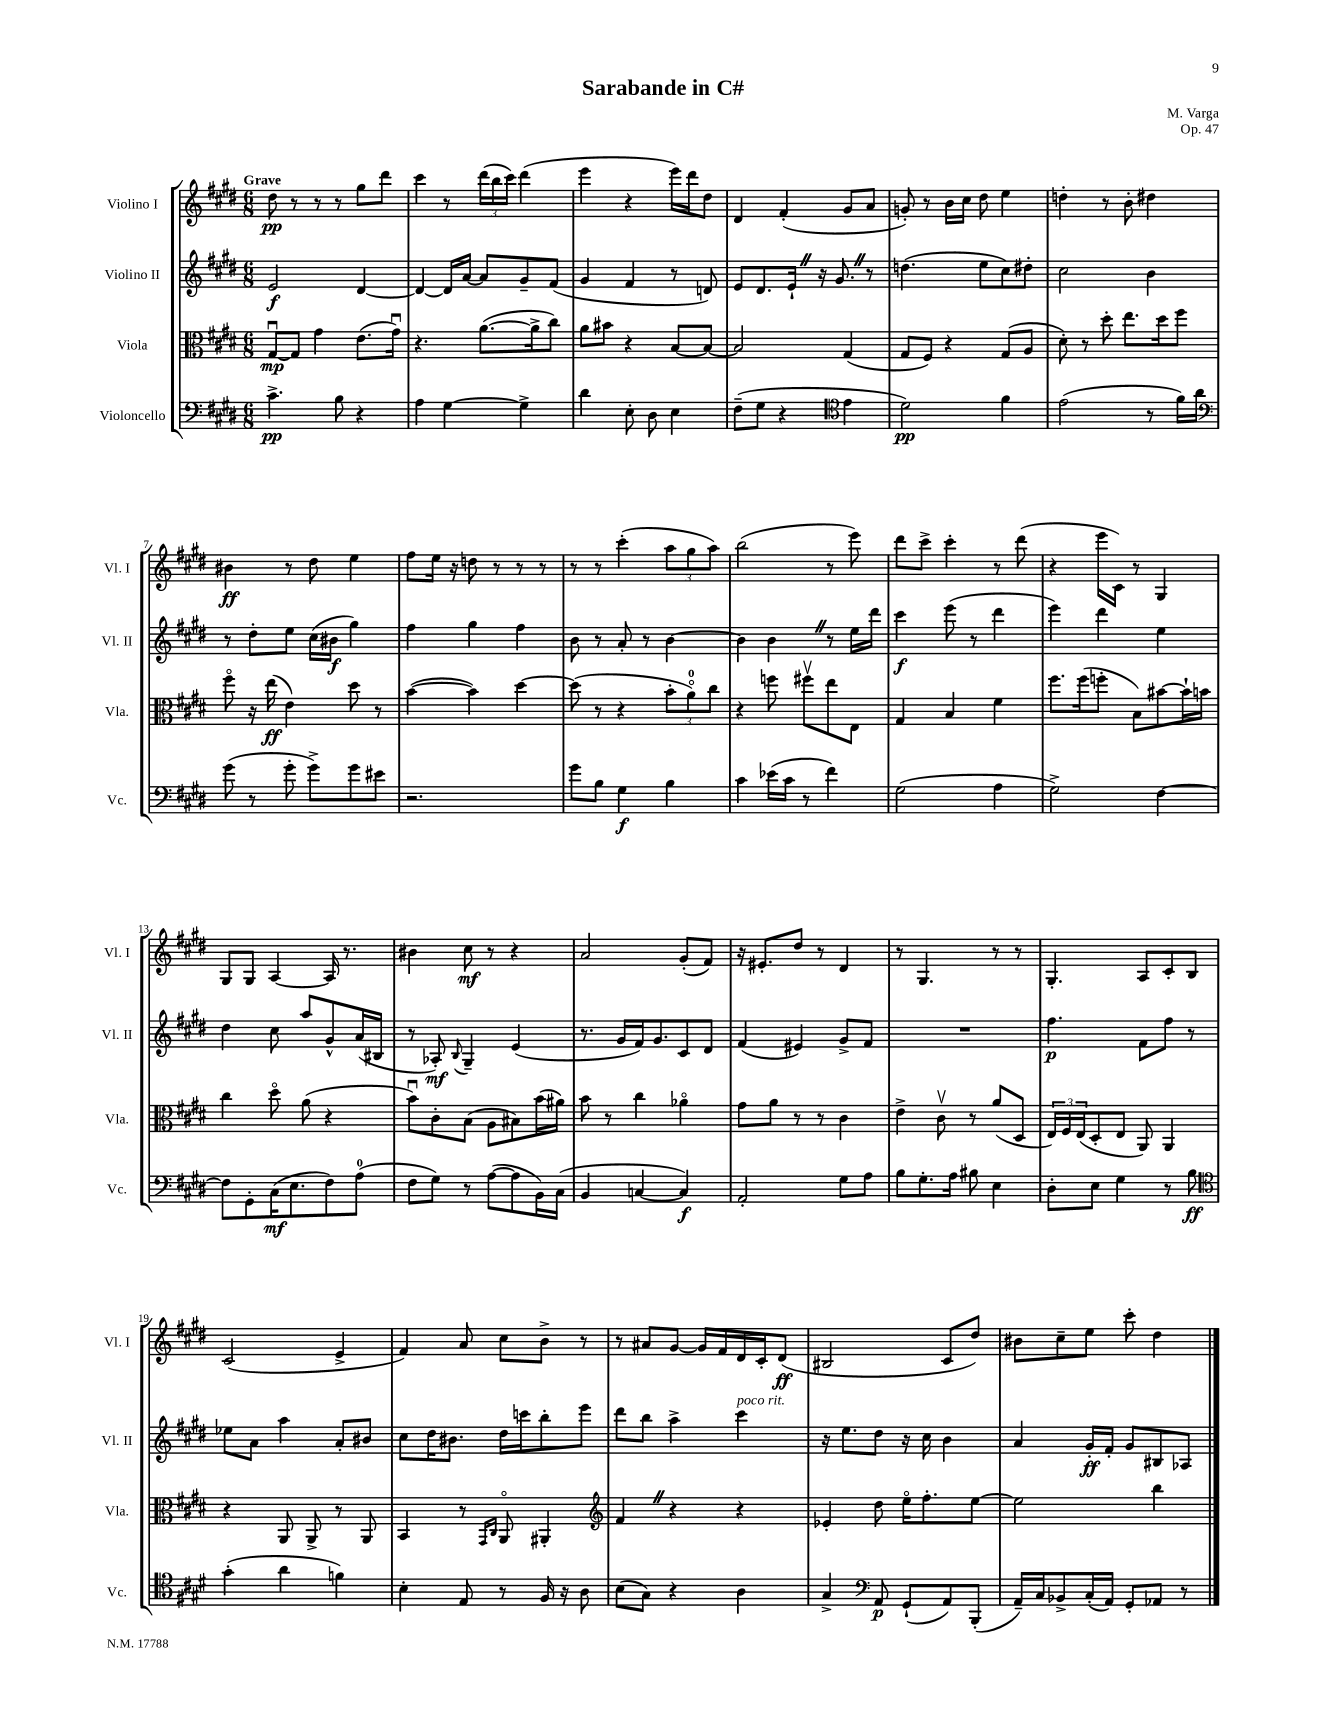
\header { title = "Sarabande in C#" composer = "M. Varga" opus = "Op. 47" }
<<
\new StaffGroup <<
\new Staff = "s0" \with { instrumentName = "Violino I" shortInstrumentName = "Vl. I" } {
    \clef treble \key e \major \numericTimeSignature \time 6/8 \tempo "Grave"
    dis''8\pp r8 r8 r8 gis''8 dis'''8 |
    cis'''4 r8 \tuplet 3/2 { dis'''16( b''16 cis'''16) } dis'''4( |
    e'''4 r4 e'''16) dis'''16 dis''8 |
    dis'4 fis'4-.( gis'8 a'8 |
    g'8-.) r8 b'16 cis''16 dis''8 e''4 |
    d''4-. r8 b'8-. dis''4 |
    bis'4\ff r8 dis''8 e''4 |
    fis''8 e''16 r16 d''8 r8 r8 r8 |
    r8 r8 cis'''4-.( \tuplet 3/2 { a''8 gis''8 a''8) } |
    b''2( r8 e'''8) |
    dis'''8 cis'''8-> cis'''4-. r8 dis'''8( |
    r4 e'''16 cis'16) r8 gis4 |
    gis8 gis8 a4~ a16 r8. |
    bis'4 cis''8\mf r8 r4 |
    a'2 gis'8-.( fis'8) |
    r16 eis'8.-. dis''8 r8 dis'4 |
    r8 gis4. r8 r8 |
    gis4.-. a8 cis'8-. b8 |
    cis'2( e'4-> |
    fis'4) a'8 cis''8 b'8-> r8 |
    r8 ais'8 gis'8~ gis'16 fis'16 dis'16 cis'16-. dis'8\ff( |
    bis2 cis'8 dis''8) |
    bis'8 cis''8-- e''8 cis'''8-. dis''4 \bar "|." |
}
\new Staff = "s1" \with { instrumentName = "Violino II" shortInstrumentName = "Vl. II" } {
    \clef treble \key e \major \numericTimeSignature \time 6/8
    e'2\f dis'4~ |
    dis'4~ dis'16 a'16~ a'8 gis'8-- fis'8( |
    gis'4 fis'4 r8 d'8) |
    e'8 dis'8. e'16-! \once \override BreathingSign.text = \markup { \musicglyph "scripts.caesura.straight" } \breathe r16 gis'8. \once \override BreathingSign.text = \markup { \musicglyph "scripts.caesura.straight" } \breathe r8 |
    d''4.( e''8 cis''8) dis''8-. |
    cis''2 b'4 |
    r8 dis''8-. e''8 cis''16( bis'16\f gis''4) |
    fis''4 gis''4 fis''4 |
    b'8 r8 a'8-. r8 b'4~ |
    b'4 b'4 \once \override BreathingSign.text = \markup { \musicglyph "scripts.caesura.straight" } \breathe r8 e''16 dis'''16 |
    cis'''4\f e'''8( r8 dis'''4 |
    e'''4) dis'''4 e''4 |
    dis''4 cis''8 a''8 gis'8-^ a'16( bis16 |
    r8 aes8-.\mf) \appoggiatura { b8 } gis4-- e'4( |
    r8. gis'16 fis'16) gis'8. cis'8 dis'8 |
    fis'4( eis'4) gis'8-> fis'8 |
    R2. |
    fis''4.\p fis'8 fis''8 r8 |
    ees''8 a'8 a''4 a'8-. bis'8 |
    cis''8 dis''16 bis'8. dis''16 c'''16 b''8-. e'''8 |
    dis'''8 b''8 a''4-> cis'''4^\markup { \italic "poco rit." } |
    r16 e''8. dis''8 r16 cis''16 b'4 |
    a'4 gis'16-.\ff fis'16-. gis'8 bis8 aes8 \bar "|." |
}
\new Staff = "s2" \with { instrumentName = "Viola" shortInstrumentName = "Vla." } {
    \clef alto \key e \major \numericTimeSignature \time 6/8
    gis8~\downbow\mp gis8 gis'4 e'8.( gis'16\downbow) |
    r4. a'8.~( a'16-> cis''8) |
    a'8 bis'8 r4 b8~ b8~ |
    b2 gis4( |
    gis8 fis8) r4 gis8( a8 |
    dis'8-.) r8 dis''8-. e''8. dis''16 fis''8 |
    fis''8\flageolet r16 e''16\ff( e'4) dis''8 r8 |
    b'4~( b'4) dis''4~ |
    dis''8( r8 r4 \tuplet 3/2 { b'8-. a'8-0\flageolet) cis''8 } |
    r4 f''8 fis''8\upbow e''8 e8 |
    gis4 b4 fis'4 |
    fis''8. fis''16( f''8-. b8) bis'8~ bis'16-! b'16 |
    cis''4 dis''8\flageolet a'8( r4 |
    b'8\downbow) cis'8-. b8( a8 bis8) b'16( ais'16) |
    b'8 r8 cis''4 aes'4\flageolet |
    gis'8 a'8 r8 r8 cis'4 |
    e'4-> cis'8\upbow r8 a'8( dis8 |
    \tuplet 3/2 { e16) fis16 e16( } dis8-. e8 a,8) a,4 |
    r4 a,8 a,8-> r8 a,8 |
    b,4 r8 \grace { gis,16 cis16 } a,8\flageolet ais,4-. |
    \clef treble fis'4 \once \override BreathingSign.text = \markup { \musicglyph "scripts.caesura.straight" } \breathe r4 r4 |
    ees'4-. dis''8 e''16\flageolet fis''8.-. e''8~ |
    e''2 b''4 \bar "|." |
}
\new Staff = "s3" \with { instrumentName = "Violoncello" shortInstrumentName = "Vc." } {
    \clef bass \key e \major \numericTimeSignature \time 6/8
    cis'4.->\pp b8 r4 |
    a4 gis4~ gis4-> |
    dis'4 e8-. dis8 e4 |
    fis8--( gis8 r4 \clef tenor e'4 |
    dis'2\pp) fis'4 |
    e'2( r8 fis'16) a'16 |
    \clef bass gis'8( r8 gis'8-. gis'8->) gis'8 eis'8 |
    r2. |
    gis'8 b8 gis4\f b4 |
    cis'4 ees'16( cis'16 r8 fis'4) |
    gis2( a4 |
    gis2->) fis4~ |
    fis8 gis,8-. cis16\mf( e8. fis8) a8-0( |
    fis8 gis8) r8 a8~( a8 b,16) cis16( |
    b,4 c4~ c4\f) |
    a,2-. gis8 a8 |
    b8 gis8.-. a16 bis8 e4 |
    dis8-. e8 gis4 r8 b8\ff |
    \clef tenor gis'4-.( a'4 f'4) |
    b4-. e8 r8 fis16 r16 a8 |
    b8( gis8) r4 a4 |
    gis4-> \clef bass a,8\p gis,8-!( a,8) b,,8-.( |
    a,16--) cis16 bes,8-> cis16-.( a,16) gis,8-. aes,8 r8 \bar "|." |
}
>>
>>
